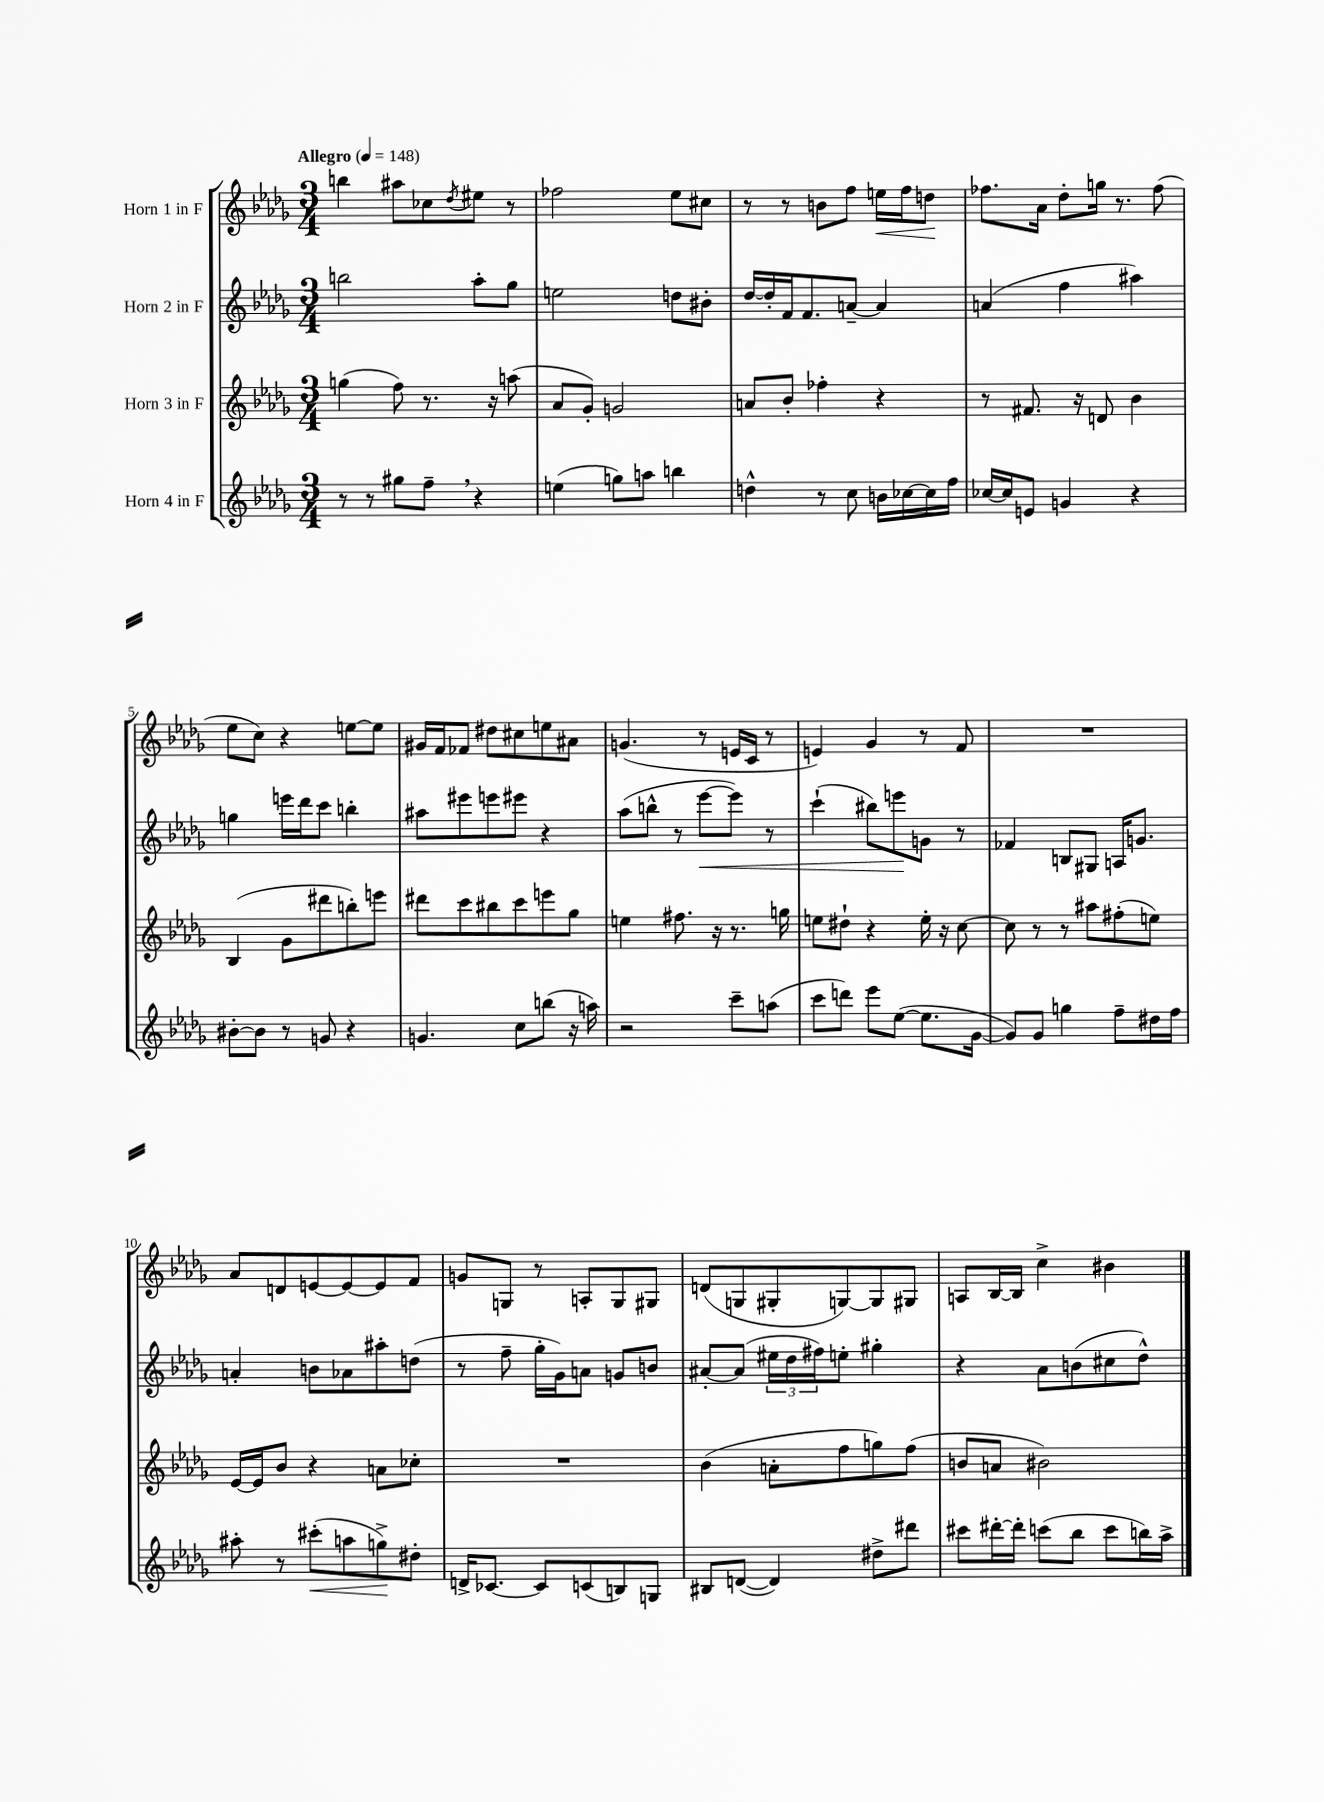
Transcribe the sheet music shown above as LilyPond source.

<<
\new StaffGroup <<
\new Staff = "s0" \with { instrumentName = "Horn 1 in F" } {
    \clef treble \key des \major \numericTimeSignature \time 3/4 \tempo "Allegro" 4 = 148
    b''4 ais''8 ces''8 \acciaccatura { des''8 } eis''8 r8 |
    fes''2 ees''8 cis''8 |
    r8 r8 b'8 f''8 e''16\< f''16 d''8\! |
    fes''8. aes'16 des''8-. g''16 r8. fes''8( |
    ees''8 c''8) r4 e''8~ e''8 |
    gis'16 f'16 fes'8 dis''8 cis''8 e''8 ais'8 |
    g'4.( r8 e'16 c'16 r8 |
    e'4) ges'4 r8 f'8 |
    R2. |
    aes'8 d'8 e'8~ e'8~ e'8 f'8 |
    g'8 g8 r8 a8-. g8 gis8 |
    d'8( g8 gis8-. g8~) g8 gis8 |
    a8 bes16~ bes16 c''4-> bis'4 \bar "|." |
}
\new Staff = "s1" \with { instrumentName = "Horn 2 in F" } {
    \clef treble \key des \major \numericTimeSignature \time 3/4
    b''2 aes''8-. ges''8 |
    e''2 d''8 bis'8-. |
    des''16~ des''16-. f'16 f'8. a'8~-- a'4 |
    a'4( f''4 ais''4) |
    g''4 e'''16 des'''16 c'''8 b''4-. |
    ais''8 eis'''8 e'''8 eis'''8 r4 |
    aes''8( b''8-^ r8 ees'''8~\< ees'''8) r8 |
    c'''4-!( bis''8) e'''8\! g'8 r8 |
    fes'4 b8 gis8 a16 g'8. |
    a'4-. b'8 aes'8 ais''8-. d''8( |
    r8 f''8-- ges''16-. ges'16) a'8 g'8 b'8 |
    ais'8~-. ais'8( \tuplet 3/2 { eis''16 des''16 fis''16) } e''8-. gis''4-. |
    r4 aes'8 b'8( cis''8 des''8-^) \bar "|." |
}
\new Staff = "s2" \with { instrumentName = "Horn 3 in F" } {
    \clef treble \key des \major \numericTimeSignature \time 3/4
    g''4( f''8) r8. r16 a''8( |
    aes'8 ges'8-.) g'2 |
    a'8 bes'8-. fes''4-. r4 |
    r8 fis'8. r16 d'8 bes'4 |
    bes4( ges'8 dis'''8 b''8-.) e'''8 |
    dis'''8 c'''8 bis''8 c'''8 e'''8 ges''8 |
    e''4 fis''8. r16 r8. g''16 |
    e''8 dis''8-! r4 e''16-. r16 c''8~ |
    c''8 r8 r8 ais''8 fis''8-.( e''8) |
    ees'16~ ees'16 bes'8 r4 a'8 ces''8-. |
    R2. |
    bes'4( a'8-. f''8 g''8) f''8( |
    b'8 a'8 bis'2) \bar "|." |
}
\new Staff = "s3" \with { instrumentName = "Horn 4 in F" } {
    \clef treble \key des \major \numericTimeSignature \time 3/4
    r8 r8 gis''8 f''8-- \breathe r4 |
    e''4( g''8) a''8 b''4 |
    d''4-^ r8 c''8 b'16 ces''16~ ces''16 f''16 |
    ces''16~ ces''16 e'8 g'4 r4 |
    bis'8~-. bis'8 r8 g'8 r4 |
    g'4. c''8 b''8( r16 a''16) |
    r2 c'''8-- a''8( |
    c'''8 d'''8) ees'''8 ees''8~( ees''8. ges'16~ |
    ges'8) ges'8 g''4 f''8-- dis''16 f''16 |
    ais''8-. r8 cis'''8-.\<( a''8 g''8->\!) dis''8-. |
    d'16-> ces'8.~ ces'8 c'8( b8) g8 |
    bis8 d'8~( d'4) dis''8-> dis'''8 |
    cis'''8 dis'''16~-. dis'''16-. c'''8( bes''8 c'''8 b''16) aes''16-> \bar "|." |
}
>>
>>
